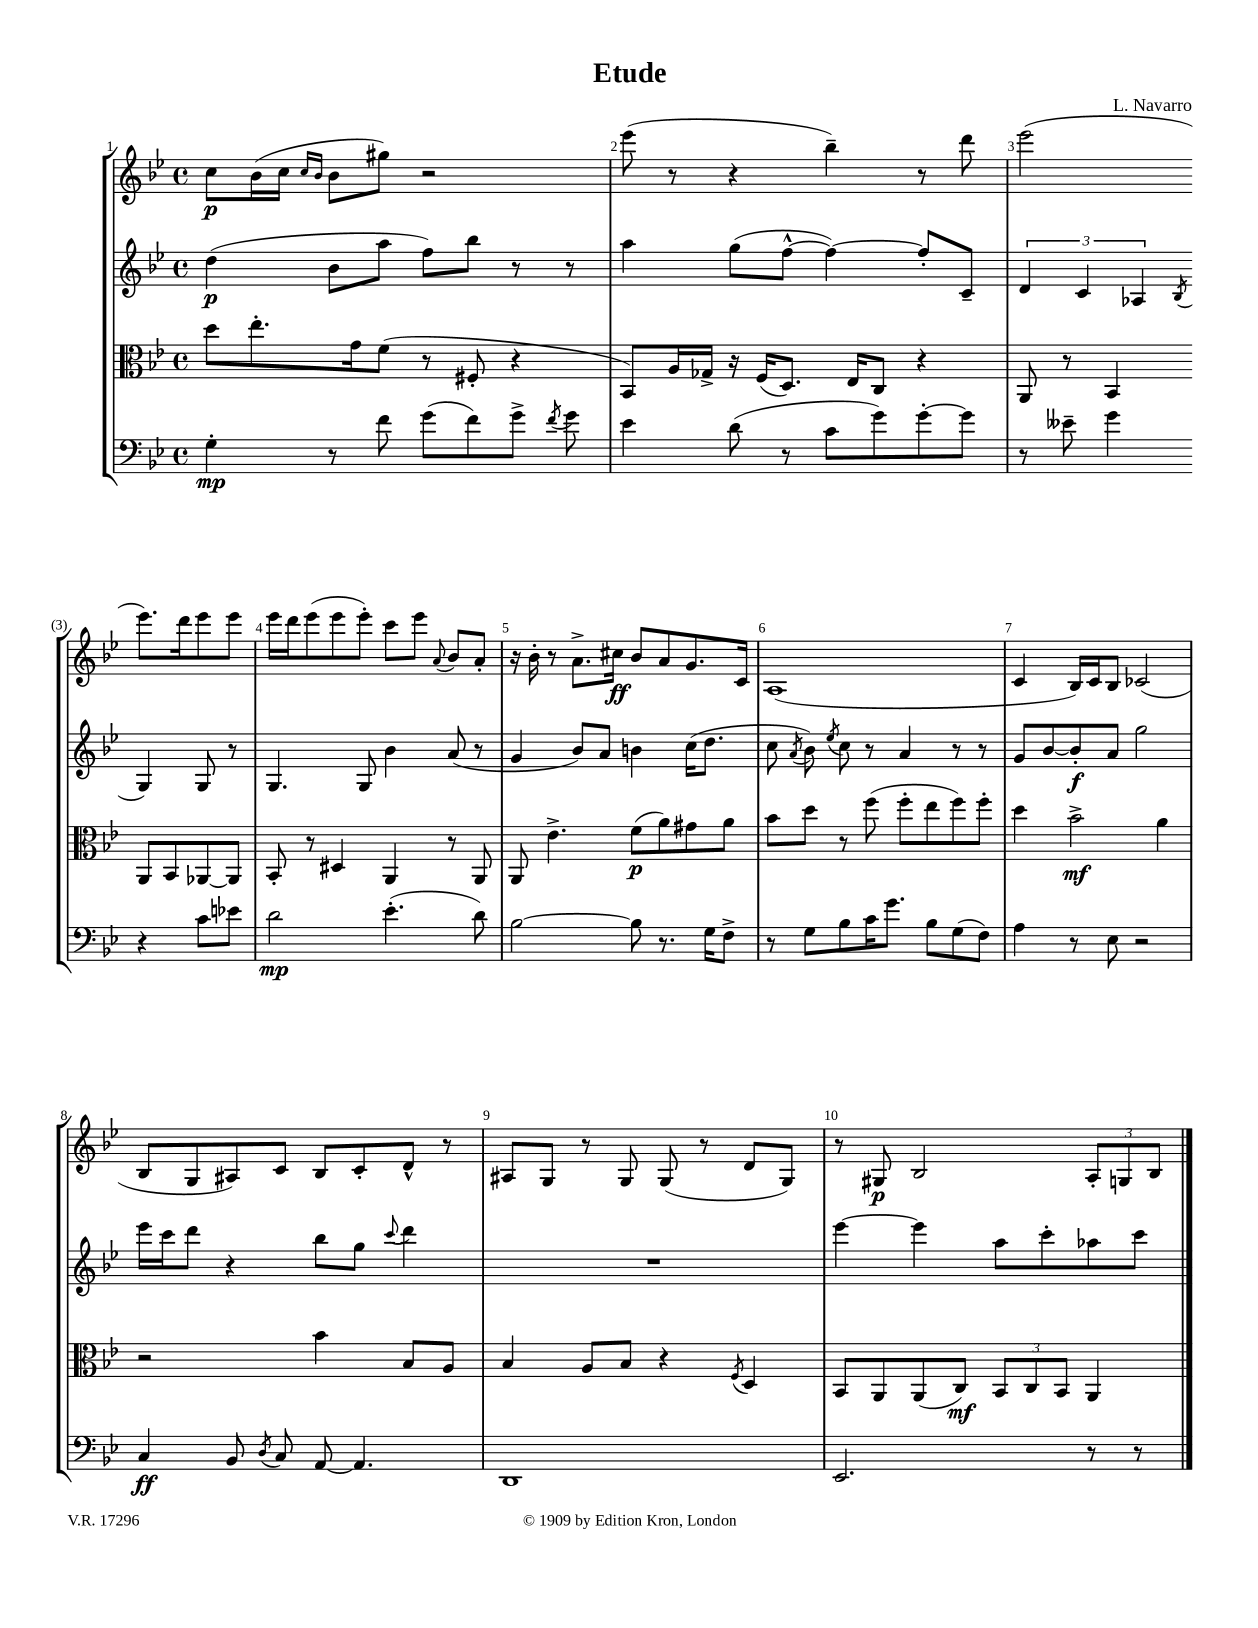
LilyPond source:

\header { title = "Etude" composer = "L. Navarro" }
<<
\new StaffGroup <<
\new Staff = "s0" {
    \clef treble \key bes \major \defaultTimeSignature \time 4/4
    \autoBeamOff c''8[\p bes'16( c''16] \grace { c''16[ bes'16] } bes'8[ gis''8]) r2 |
    ees'''8( r8 r4 bes''4--) r8 d'''8 |
    ees'''2( ees'''8.[) d'''16 ees'''8 ees'''8] |
    ees'''16[ d'''16 ees'''8( ees'''8 ees'''8]-.) c'''8[ ees'''8] \appoggiatura { a'8 } bes'8[ a'8]-. |
    r16 bes'16-. r8 a'8.[-> cis''16]\ff bes'8[ a'8 g'8. c'16] |
    a1( |
    c'4 bes16[) c'16 bes8] ces'2( |
    bes8[ g8 ais8) c'8] bes8[ c'8-. d'8]-^ r8 |
    ais8[ g8] r8 g8 g8( r8 d'8[ g8]) |
    r8 gis8\p bes2 \tuplet 3/2 { a8[-. g8 bes8] } \bar "|." |
}
\new Staff = "s1" {
    \clef treble \key bes \major \defaultTimeSignature \time 4/4
    \autoBeamOff d''4\p( bes'8[ a''8] f''8[) bes''8] r8 r8 |
    a''4 g''8[( f''8]~-^ f''4~) f''8[-. c'8]-- |
    \tuplet 3/2 { d'4 c'4 aes4 } \acciaccatura { bes8 } g4 g8 r8 |
    g4. g8 bes'4 a'8( r8 |
    g'4 bes'8[) a'8] b'4 c''16[( d''8.] |
    c''8 \acciaccatura { a'8 } bes'8) \acciaccatura { ees''8 } c''8 r8 a'4 r8 r8 |
    g'8[ bes'8~ bes'8-.\f a'8] g''2 |
    ees'''16[ c'''16 d'''8] r4 bes''8[ g''8] \appoggiatura { c'''8 } d'''4 |
    R1 |
    ees'''4~ ees'''4 a''8[ c'''8-. aes''8 c'''8] \bar "|." |
}
\new Staff = "s2" {
    \clef alto \key bes \major \defaultTimeSignature \time 4/4
    \autoBeamOff d''8[ ees''8.-. g'16 f'8]( r8 fis8-. r4 |
    bes,8[) a16 ges16]-> r16 f16[( d8.]) ees16[ c8] r4 |
    a,8 r8 bes,4 a,8[ bes,8 aes,8~ aes,8] |
    bes,8-. r8 dis4 a,4 r8 a,8 |
    a,8 ees'4.-> f'8[\p( a'8) gis'8 a'8] |
    bes'8[ d''8] r8 f''8( f''8[-. ees''8 f''8) f''8]-. |
    d''4 bes'2->\mf a'4 |
    r2 bes'4 bes8[ a8] |
    bes4 a8[ bes8] r4 \acciaccatura { f8 } d4 |
    bes,8[ a,8 a,8( c8]\mf) \tuplet 3/2 { bes,8[ c8 bes,8] } a,4 \bar "|." |
}
\new Staff = "s3" {
    \clef bass \key bes \major \defaultTimeSignature \time 4/4
    \autoBeamOff g4-.\mp r8 f'8 g'8[( f'8) g'8]-> \acciaccatura { f'8 } g'8 |
    ees'4 d'8( r8 c'8[ g'8) g'8~-. g'8] |
    r8 eeses'8-- g'4 r4 c'8[ ees'8] |
    d'2\mp ees'4.-.( d'8) |
    bes2~ bes8 r8. g16[ f8]-> |
    r8 g8[ bes8 c'16 g'8.] bes8[ g8( f8]) |
    a4 r8 ees8 r2 |
    c4\ff bes,8 \acciaccatura { d8 } c8 a,8~ a,4. |
    d,1 |
    ees,2. r8 r8 \bar "|." |
}
>>
>>
\layout { \context { \Score \override BarNumber.break-visibility = ##(#f #t #t) barNumberVisibility = #all-bar-numbers-visible } }
